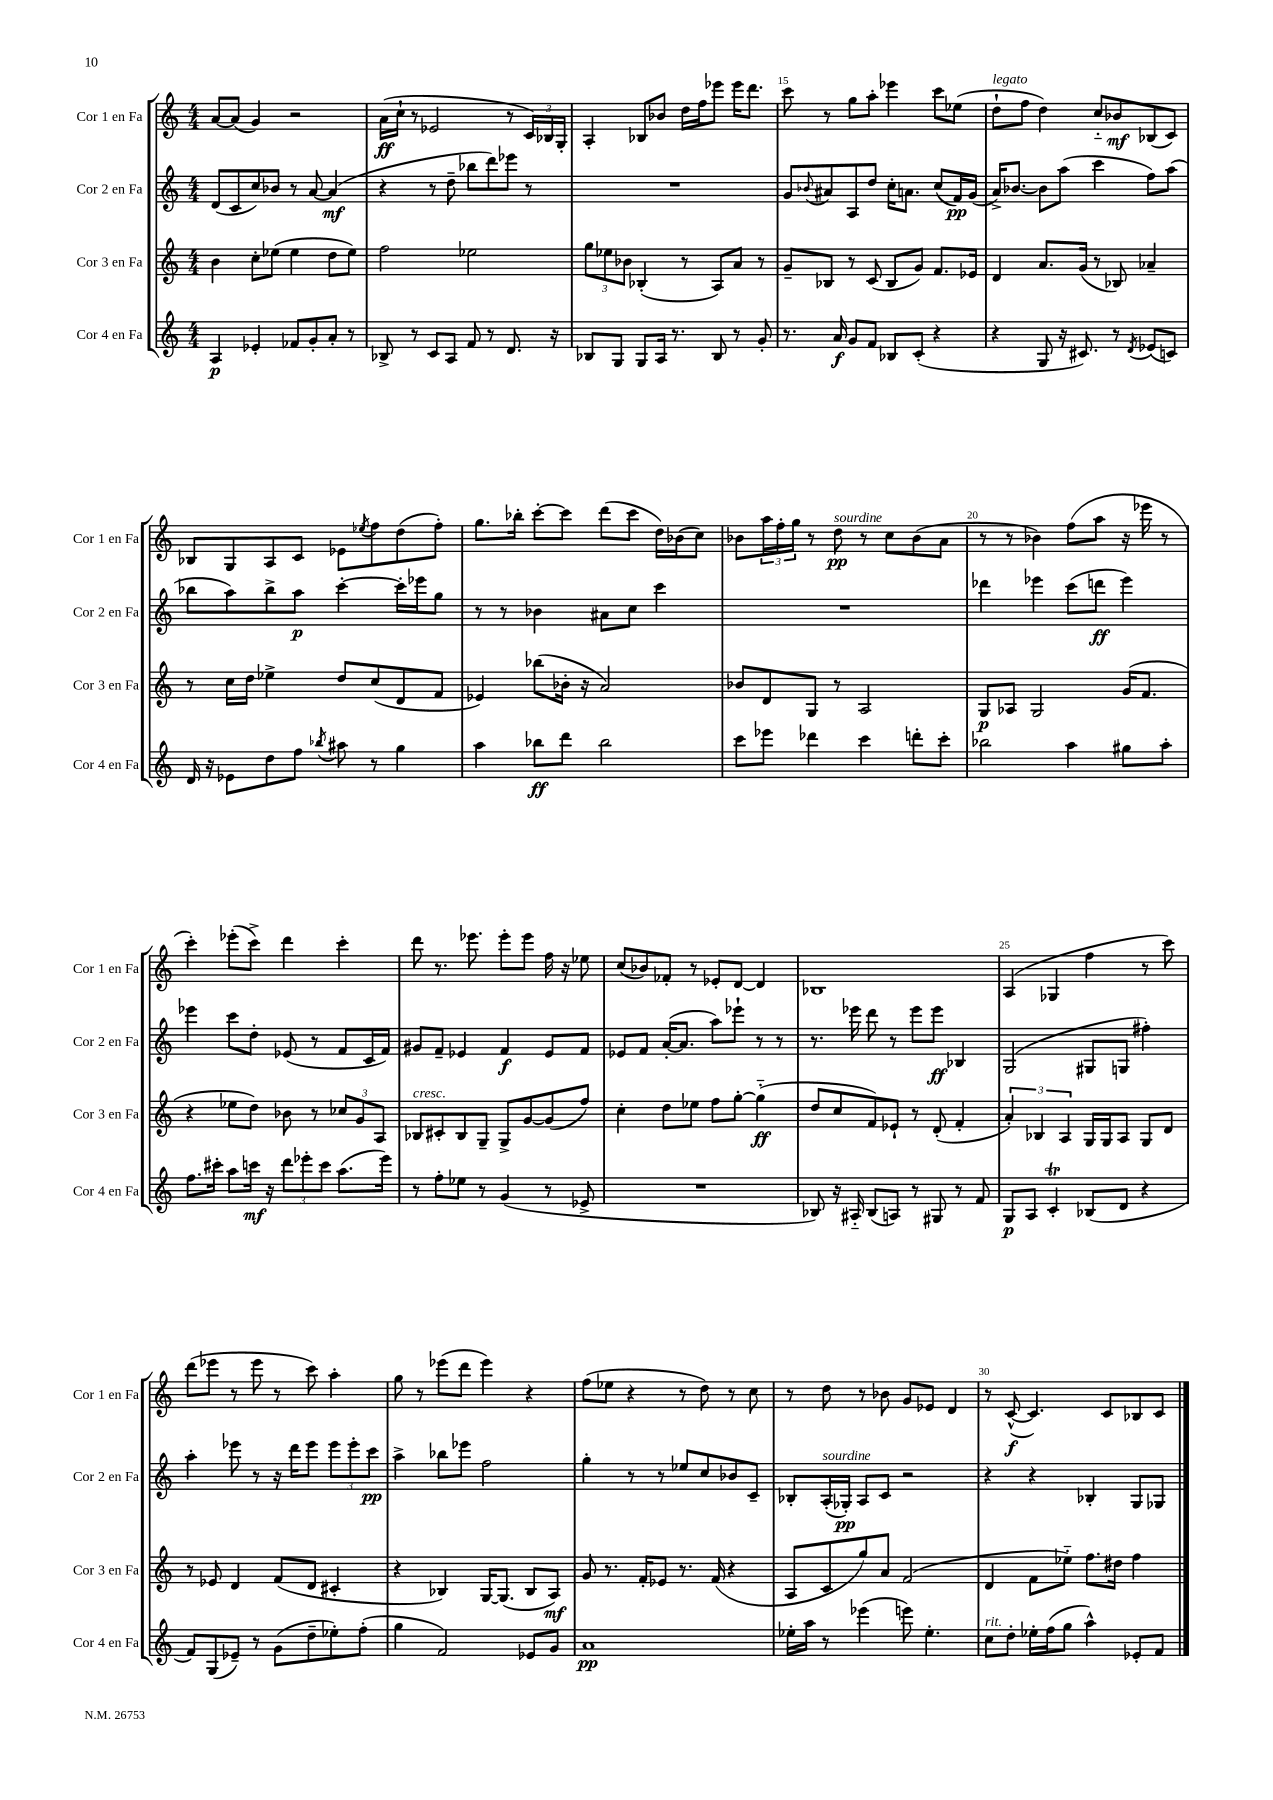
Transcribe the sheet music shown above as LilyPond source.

<<
\new StaffGroup <<
\new Staff = "s0" \with { instrumentName = "Cor 1 en Fa" shortInstrumentName = "Cor 1 en Fa" } {
    \clef treble \key c \major \numericTimeSignature \time 4/4
    a'8~ a'8( g'4) r2 |
    a'16\ff( c''16-! r8 ees'2 r8 \tuplet 3/2 { c'16) bes16 g16-. } |
    a4-. bes8 bes'8 d''16 f''16 ees'''8 ees'''16 d'''8. |
    c'''8 r8 g''8 a''8-. ees'''4 c'''8 ees''8( |
    d''8-!^\markup { \italic "legato" } f''8 d''4) c''8-_ bes'8\mf bes8( c'8) |
    bes8 g8 a8 c'8 ees'8 \acciaccatura { ees''8 } f''8 d''8( f''8-.) |
    g''8. bes''16-. c'''8~-. c'''8 d'''8( c'''8 d''16) bes'16( c''8) |
    bes'8 \tuplet 3/2 { a''16 f''16-. g''16 } r8 d''8\pp^\markup { \italic "sourdine" } r8 c''8 bes'8( a'8 |
    r8 r8 bes'4) f''8( a''8 r16 ees'''16 r8 |
    c'''4-.) ees'''8-.( c'''8->) d'''4 c'''4-. |
    d'''8 r8. ees'''8. ees'''8-. ees'''8 f''16 r16 ees''8 |
    c''8( bes'8) fes'8-. r8 ees'8-. d'8~ d'4 |
    bes1 |
    a4( ges4 f''4 r8 c'''8) |
    d'''8( ees'''8 r8 ees'''8 r8 c'''8) a''4-. |
    g''8 r8 ees'''8( d'''8 ees'''4) r4 |
    f''8( ees''8 r4 r8 d''8) r8 c''8 |
    r8 d''8 r8 bes'8 g'8 ees'8 d'4 |
    r8 c'8~-^\f( c'4.) c'8 bes8 c'8 \bar "|." |
}
\new Staff = "s1" \with { instrumentName = "Cor 2 en Fa" shortInstrumentName = "Cor 2 en Fa" } {
    \clef treble \key c \major \numericTimeSignature \time 4/4
    d'8( c'8 c''8) bes'8 r8 a'8~ a'4\mf( |
    r4 r8 d''8-- bes''8 d'''8) ees'''8 r8 |
    R1 |
    g'8 \appoggiatura { bes'8 } ais'8 a8 d''8 c''16-. a'8. c''8( f'16\pp) g'16( |
    a'16->) bes'8.~ bes'8 a''8( c'''4 f''8) a''8( |
    bes''8 a''8) bes''8-> a''8\p c'''4~-. c'''16-. ees'''16 g''8 |
    r8 r8 bes'4 ais'8 c''8 c'''4 |
    R1 |
    des'''4 ees'''4 c'''8( d'''8\ff ees'''4) |
    ees'''4 c'''8 d''8-. ees'8( r8 f'8 c'16 f'16) |
    gis'8 f'8-- ees'4 f'4\f ees'8 f'8 |
    ees'8 f'8 a'16~-.( a'8. a''8) ees'''8-! r8 r8 |
    r8. ees'''16 d'''8 r8 ees'''8 ees'''8\ff bes4 |
    g2( gis8 g8 fis''4-.) |
    a''4-. ees'''8 r8 r16 d'''16 ees'''8 \tuplet 3/2 { ees'''8 ees'''8-. c'''8\pp } |
    a''4-> bes''8 ees'''8 f''2 |
    g''4-. r8 r8 ees''8 c''8 bes'8 c'8-- |
    bes8-. a16-.^\markup { \italic "sourdine" }( ges16-.\pp) a8 c'8 r2 |
    r4 r4 bes4-. g8 ges8 \bar "|." |
}
\new Staff = "s2" \with { instrumentName = "Cor 3 en Fa" shortInstrumentName = "Cor 3 en Fa" } {
    \clef treble \key c \major \numericTimeSignature \time 4/4
    b'4 c''8-. ees''8( ees''4 d''8 ees''8) |
    f''2 ees''2 |
    \tuplet 3/2 { g''8 ees''8 bes'8 } bes4-.( r8 a8) a'8 r8 |
    g'8-- bes8 r8 c'8( bes8 g'8) f'8. ees'16 |
    d'4 a'8. g'16( r8 bes8) aes'4-- |
    r8 c''16 d''16 ees''4-> d''8 c''8( d'8 f'8 |
    ees'4) bes''8( bes'16-. r16 a'2) |
    bes'8 d'8 g8 r8 a2 |
    g8\p aes8 g2 g'16( f'8. |
    r4 ees''8 d''8) bes'8 r8 \tuplet 3/2 { ces''8 g'8 a8 } |
    bes8^\markup { \italic "cresc." } cis'8-. bes8 g8-- g8-> g'8~ g'8( f''8) |
    c''4-. d''8 ees''8 f''8 g''8~-. g''4-_\ff( |
    d''8 c''8 f'8) ees'8-! r8 d'8-.( f'4-. |
    \tuplet 3/2 { a'4-.) bes4 a4 } g16 g16 a8 g8 d'8 |
    r8 ees'8 d'4 f'8( d'8 cis'4-. |
    r4 bes4) g16~ g8.( bes8 a8\mf) |
    g'8 r8. f'16-. ees'8 r8. f'16( r4 |
    a8 c'8 g''8) a'8 f'2( |
    d'4 f'8 ees''8-_) f''8. dis''16 f''4 \bar "|." |
}
\new Staff = "s3" \with { instrumentName = "Cor 4 en Fa" shortInstrumentName = "Cor 4 en Fa" } {
    \clef treble \key c \major \numericTimeSignature \time 4/4
    a4\p ees'4-. fes'8 g'8-. a'8-. r8 |
    bes8-> r8 c'8 a8 f'8 r8 d'8. r16 |
    bes8 g8 g8 a16 r8. bes8 r8 g'8-. |
    r8. a'16\f g'8 f'8 bes8 c'8-.( r4 |
    r4 g8 r16 cis'8.) r8 \acciaccatura { d'8 } ees'8( c'8) |
    d'16 r16 ees'8 d''8 f''8 \acciaccatura { bes''8 } ais''8 r8 g''4 |
    a''4 bes''8\ff d'''8 bes''2 |
    c'''8 ees'''8 des'''4 c'''4 d'''8-. c'''8-. |
    bes''2 a''4 gis''8 a''8-. |
    f''8. cis'''16-. a''8 c'''16\mf r16 \tuplet 3/2 { d'''8 ees'''8-. c'''8 } a''8.( ees'''16) |
    r8 f''8-. ees''8 r8 g'4( r8 ees'8-> |
    R1 |
    bes8) r16 ais16-_ bes8( a8) r8 gis8 r8 f'8 |
    g8\p a8 c'4-.\trill bes8( d'8 r4 |
    f'8) g8( ees'8--) r8 g'8( d''8-- ees''8-.) f''8-.( |
    g''4 f'2) ees'8 g'8 |
    a'1\pp |
    ees''16-. a''16 r8 ees'''4( e'''8) ees''4.-. |
    c''8^\markup { \italic "rit." } d''8-. ees''16-. f''16( g''8 a''4-^) ees'8-. f'8 \bar "|." |
}
>>
>>
\layout { \context { \Score currentBarNumber = #12 \override BarNumber.break-visibility = ##(#f #t #t) barNumberVisibility = #(every-nth-bar-number-visible 5) } }
